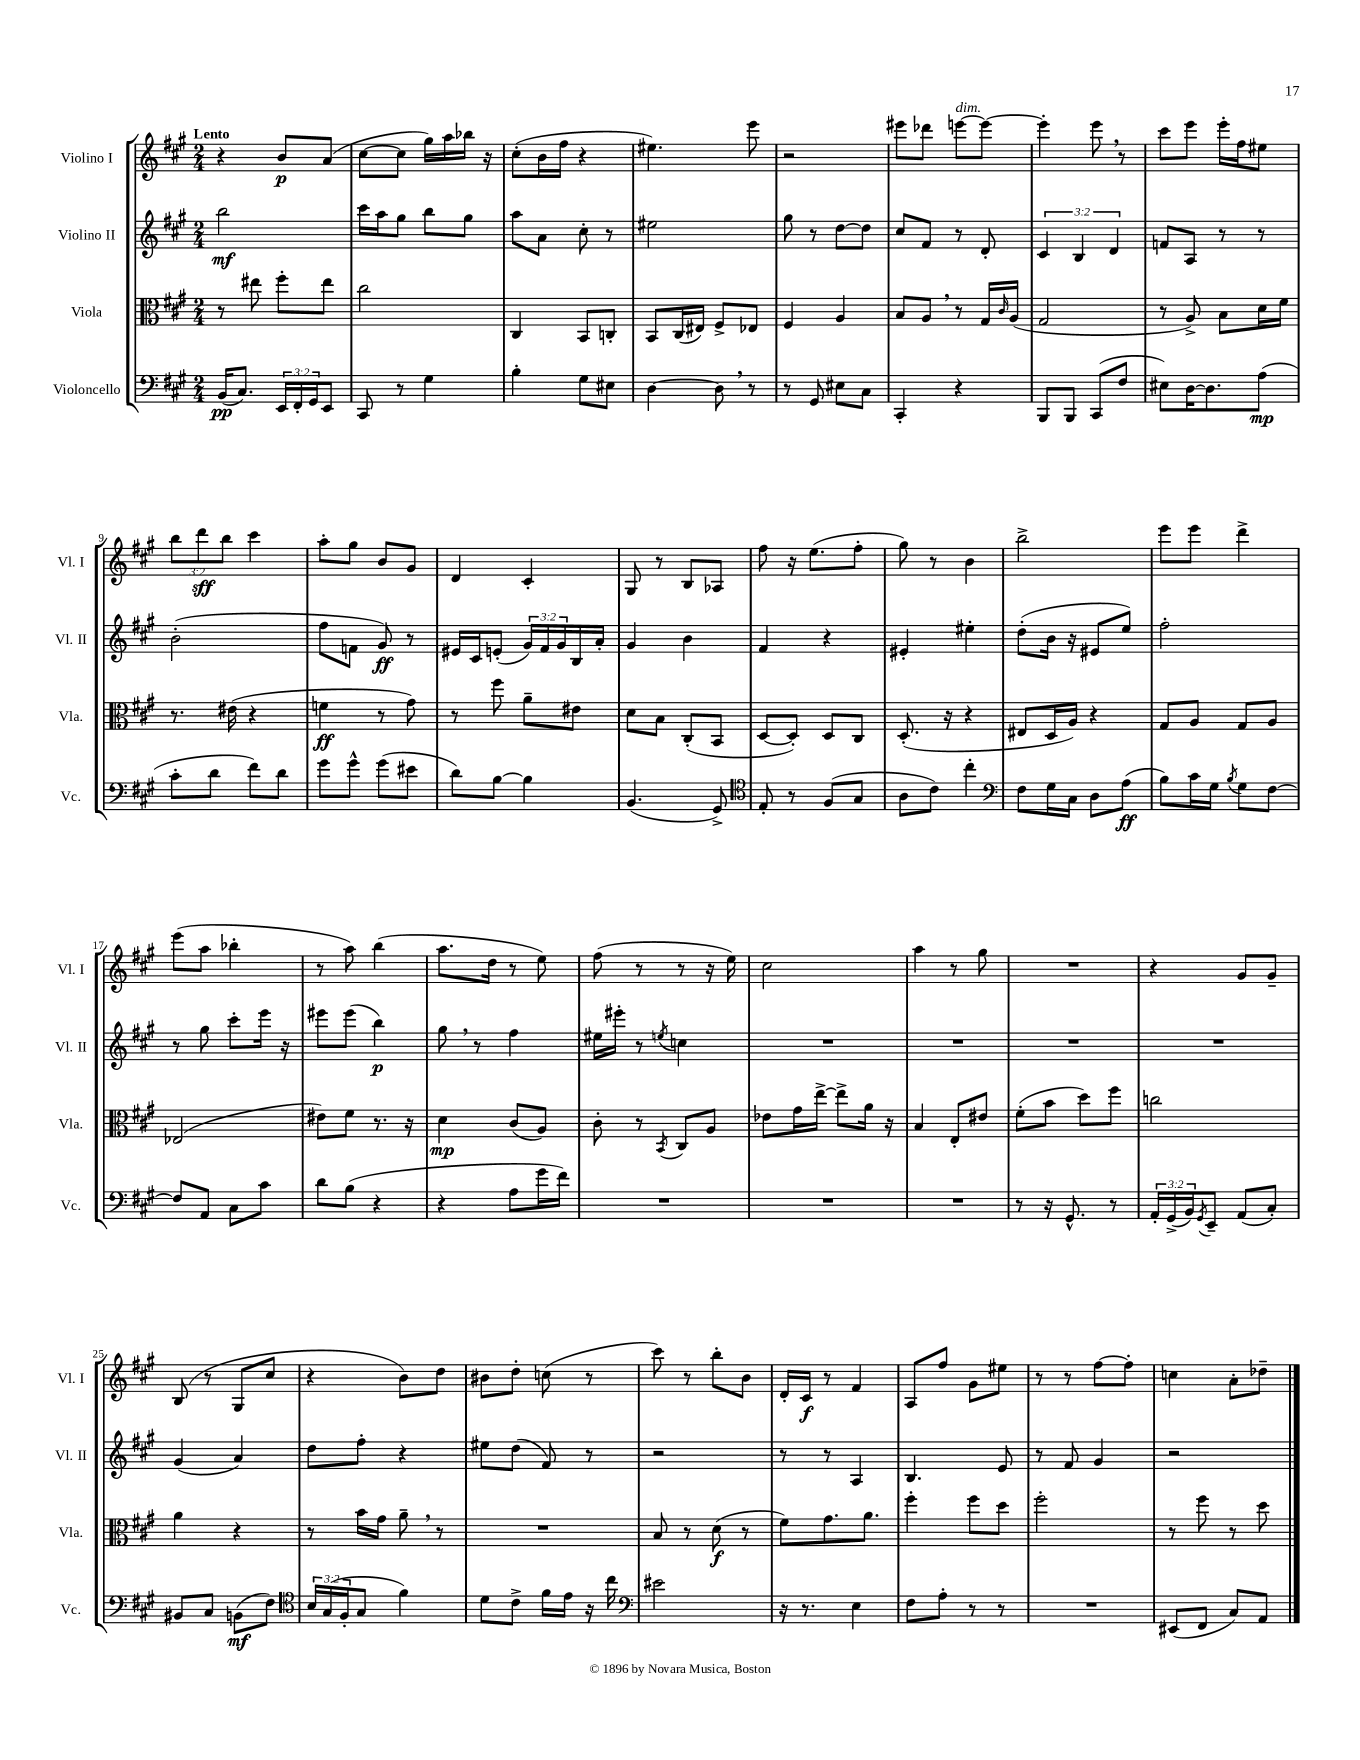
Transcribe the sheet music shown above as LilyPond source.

<<
\new StaffGroup <<
\new Staff = "s0" \with { instrumentName = "Violino I" shortInstrumentName = "Vl. I" } {
    \clef treble \key a \major \numericTimeSignature \time 2/4 \override Staff.TupletNumber.text = #tuplet-number::calc-fraction-text \tempo "Lento"
    r4 b'8\p a'8( |
    cis''8~ cis''8 gis''16) a''16 bes''16 r16 |
    cis''8-.( b'16 fis''16 r4 |
    eis''4.) e'''8 |
    r2 |
    eis'''8 des'''8 e'''8~^\markup { \italic "dim." } e'''8~ |
    e'''4-. e'''8 \breathe r8 |
    cis'''8 e'''8 e'''16-. fis''16 eis''8 |
    \tuplet 3/2 { b''8 d'''8\sff b''8 } cis'''4 |
    a''8-. gis''8 b'8 gis'8 |
    d'4 cis'4-. |
    gis8 r8 b8 aes8 |
    fis''8 r16 e''8.( fis''8-. |
    gis''8) r8 b'4 |
    b''2-> |
    e'''8 e'''8 d'''4-> |
    e'''8( a''8 bes''4-. |
    r8 a''8) b''4( |
    a''8. d''16 r8 e''8) |
    fis''8( r8 r8 r16 e''16) |
    cis''2 |
    a''4 r8 gis''8 |
    R2 |
    r4 gis'8 gis'8-- |
    b8( r8 gis8 cis''8 |
    r4 b'8) d''8 |
    bis'8 d''8-. c''8( r8 |
    cis'''8) r8 b''8-. b'8 |
    d'16-. cis'16\f r8 fis'4 |
    a8 fis''8 gis'8 eis''8 |
    r8 r8 fis''8~ fis''8-. |
    c''4 a'8-. des''8-- \bar "|." |
}
\new Staff = "s1" \with { instrumentName = "Violino II" shortInstrumentName = "Vl. II" } {
    \clef treble \key a \major \numericTimeSignature \time 2/4 \override Staff.TupletNumber.text = #tuplet-number::calc-fraction-text
    b''2\mf |
    cis'''16 a''16 gis''8 b''8 gis''8 |
    a''8 a'8 cis''8-. r8 |
    eis''2 |
    gis''8 r8 d''8~ d''8 |
    cis''8 fis'8 r8 d'8-. |
    \tuplet 3/2 { cis'4 b4 d'4 } |
    f'8 a8 r8 r8 |
    b'2-.( |
    fis''8 f'8 gis'8\ff) r8 |
    eis'16 cis'16 e'8-.( \tuplet 3/2 { gis'16) fis'16 gis'16 } b16 a'16-. |
    gis'4 b'4 |
    fis'4 r4 |
    eis'4-. eis''4-. |
    d''8-.( b'16 r16 eis'8 e''8) |
    fis''2-. |
    r8 gis''8 cis'''8-. e'''16 r16 |
    eis'''8 eis'''8( b''4\p) |
    gis''8 \breathe r8 fis''4 |
    eis''16 eis'''16-. r8 \acciaccatura { e''8 } c''4 |
    R2 |
    R2 |
    R2 |
    R2 |
    gis'4( a'4) |
    d''8 fis''8-. r4 |
    eis''8 d''8( fis'8) r8 |
    r2 |
    r8 r8 a4 |
    b4. e'8 |
    r8 fis'8 gis'4 |
    r2 \bar "|." |
}
\new Staff = "s2" \with { instrumentName = "Viola" shortInstrumentName = "Vla." } {
    \clef alto \key a \major \numericTimeSignature \time 2/4
    r8 eis''8 fis''8-. eis''8 |
    cis''2 |
    cis4 b,8 c8-. |
    b,8 cis16( eis16) fis8-> ees8 |
    fis4 a4 |
    b8 a8 \breathe r8 gis16 \grace { cis'16 } a16( |
    gis2 |
    r8 a8->) b8 d'16 fis'16 |
    r8. eis'16( r4 |
    f'4\ff r8 gis'8) |
    r8 fis''8 a'8-- eis'8 |
    d'8 b8 cis8-.( b,8 |
    d8~ d8-.) d8 cis8 |
    d8.-.( r16 r4 |
    eis8 d16 a16) r4 |
    gis8 a8 gis8 a8 |
    ees2( |
    eis'8) fis'8 r8. r16 |
    d'4\mp cis'8( a8) |
    cis'8-. r8 \acciaccatura { b,8 } cis8 a8 |
    ees'8 gis'16 e''16~-> e''8-> a'16 r16 |
    b4 e8-. eis'8 |
    fis'8-.( b'8 d''8) fis''8 |
    c''2 |
    a'4 r4 |
    r8 b'16 gis'16 a'8-- \breathe r8 |
    R2 |
    b8 r8 d'8\f( r8 |
    fis'8) gis'8. a'8. |
    fis''4-. fis''8 d''8 |
    fis''2-. |
    r8 fis''8 r8 d''8 \bar "|." |
}
\new Staff = "s3" \with { instrumentName = "Violoncello" shortInstrumentName = "Vc." } {
    \clef bass \key a \major \numericTimeSignature \time 2/4 \override Staff.TupletNumber.text = #tuplet-number::calc-fraction-text
    b,16\pp( cis8.) \tuplet 3/2 { e,16 fis,16-. gis,16 } e,8 |
    cis,8 r8 gis4 |
    b4-. gis8 eis8 |
    d4~ d8 \breathe r8 |
    r8 gis,8 eis8 cis8 |
    cis,4-. r4 |
    b,,8 b,,8 cis,8( fis8 |
    eis8) d16~ d8. a8\mp( |
    cis'8-. d'8 fis'8) d'8 |
    gis'8 gis'8-^ gis'8( eis'8 |
    d'8) b8~ b4 |
    b,4.( gis,8->) |
    \clef tenor e8-. r8 fis8( gis8 |
    a8 cis'8) cis''4-. |
    \clef bass fis8 gis16 cis16 d8 a8\ff( |
    b8) cis'16 gis16 \acciaccatura { b8 } gis8 fis8~ |
    fis8 a,8 cis8 cis'8 |
    d'8 b8( r4 |
    r4 a8 gis'16 fis'16) |
    R2 |
    R2 |
    R2 |
    r8 r16 gis,8.-^ r8 |
    \tuplet 3/2 { a,16-. gis,16->( b,16) } \acciaccatura { gis,8 } e,8-- a,8( cis8-.) |
    bis,8 cis8 b,8\mf( fis8) |
    \clef tenor \tuplet 3/2 { b16 gis16( fis16-. } gis8 fis'4) |
    d'8 cis'8-> fis'16 e'16 r16 cis''16 |
    \clef bass eis'2 |
    r16 r8. e4 |
    fis8 a8-. r8 r8 |
    R2 |
    eis,8( fis,8 cis8) a,8 \bar "|." |
}
>>
>>
